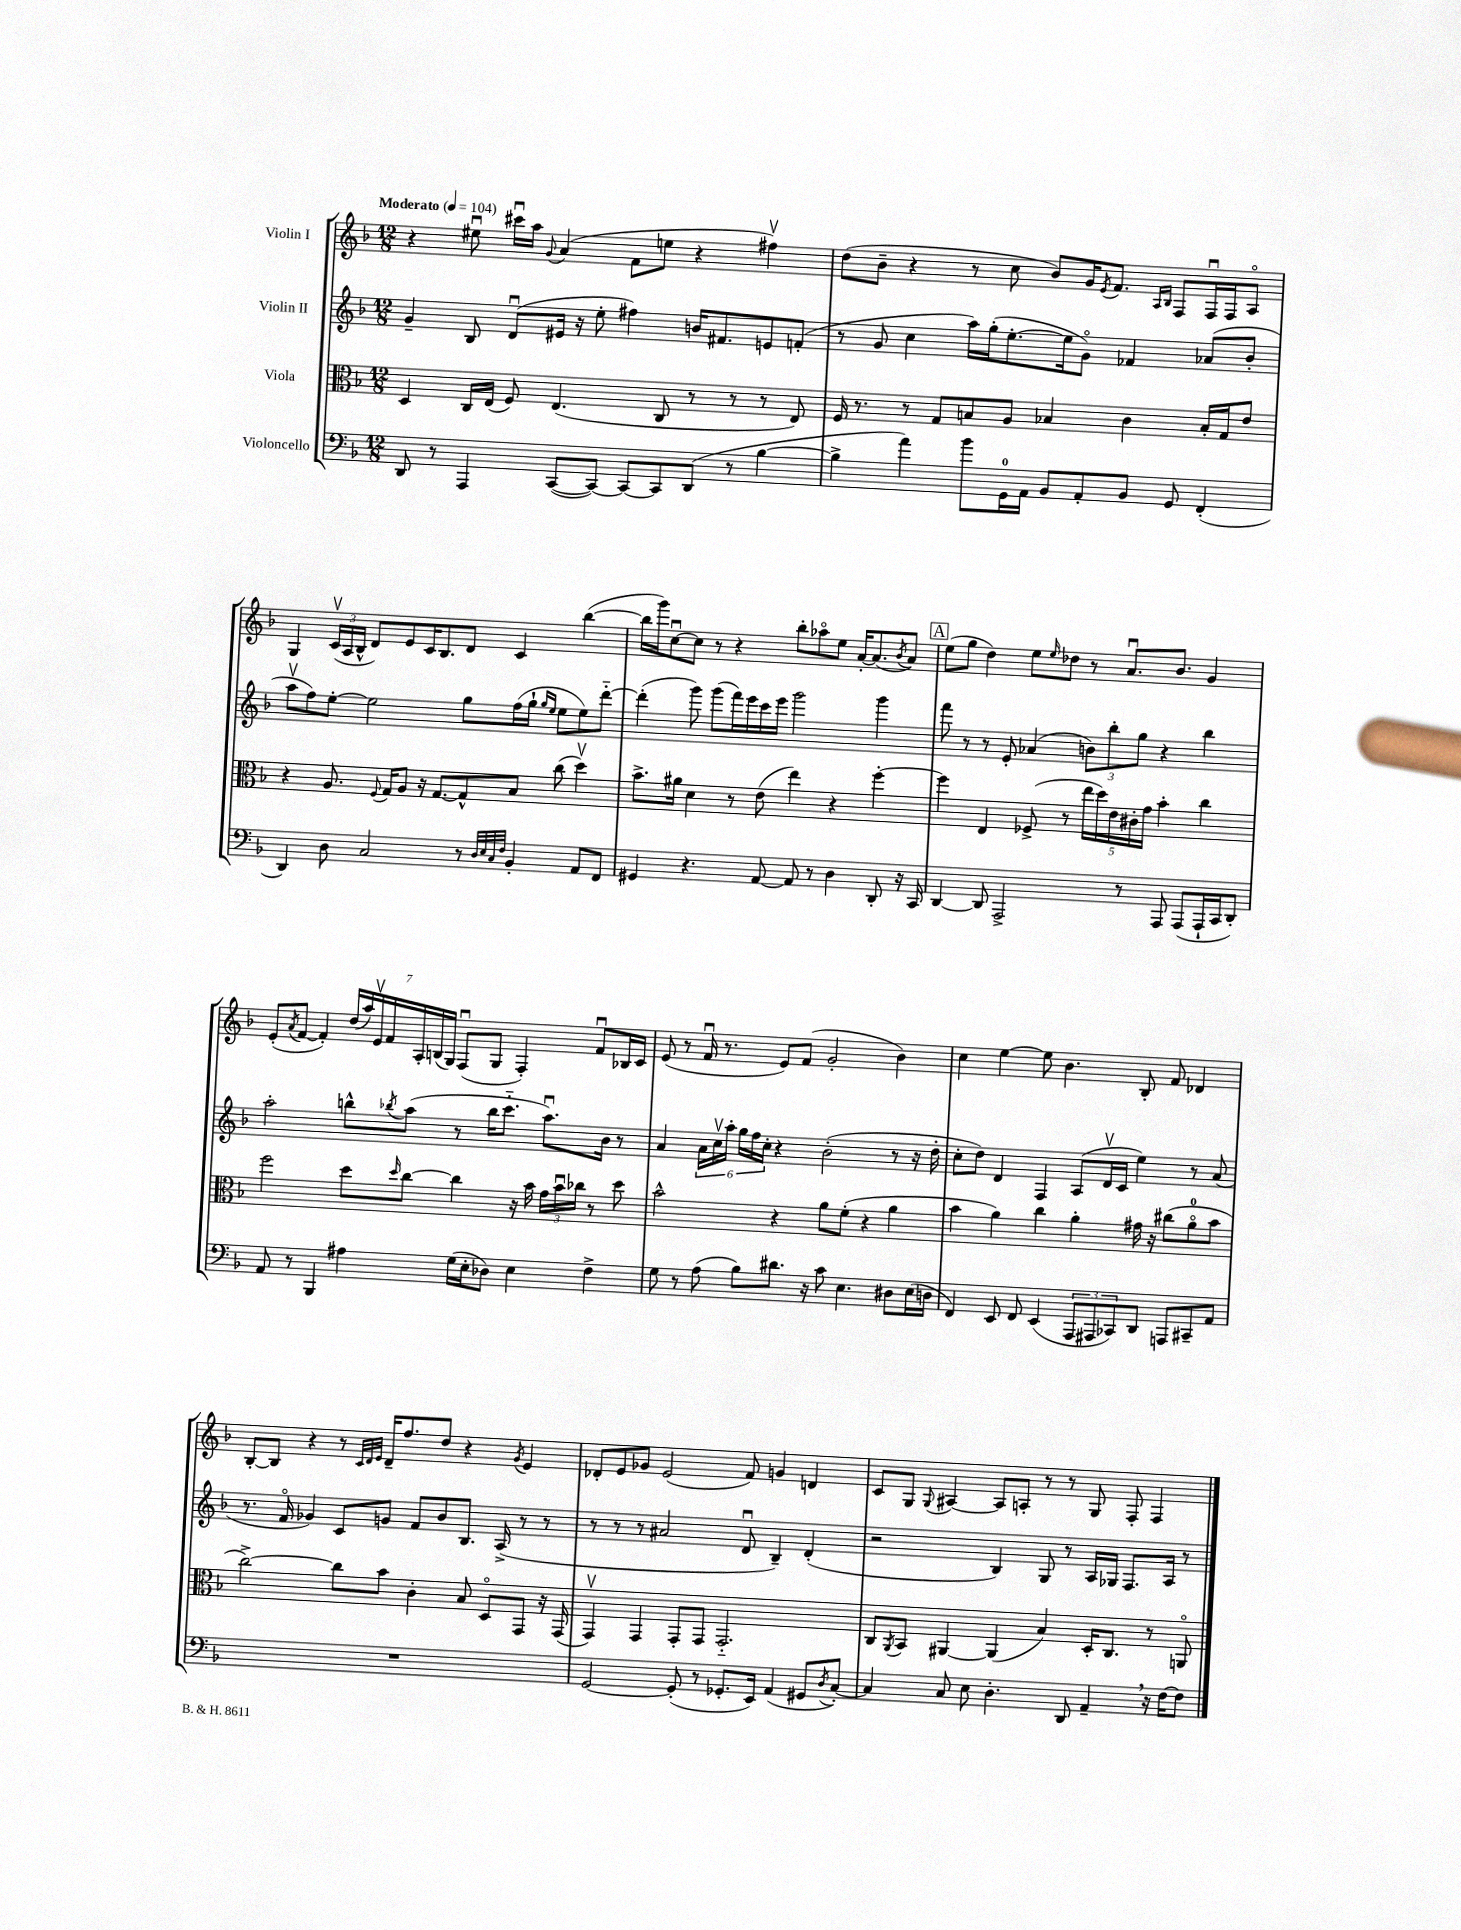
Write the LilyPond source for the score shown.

<<
\new StaffGroup <<
\new Staff = "s0" \with { instrumentName = "Violin I" } {
    \clef treble \key f \major \numericTimeSignature \time 12/8 \tempo "Moderato" 4 = 104
    r4 eis''8\downbow cis'''16\downbow a''16 \appoggiatura { g'8 } a'4( f'8 e''8 r4 fis''4\upbow) |
    d''8( bes'8-- r4 r8 c''8 bes'8) g'16 \acciaccatura { e'8 } f'8. \grace { a16 bes16 } f8 f16\downbow f16 a8\flageolet |
    g4 \tuplet 3/2 { c'16\upbow( a16 bes16-^ } d'8) e'8 c'16 bes8. d'8 c'4 bes''4~( |
    bes''16 g'''16) c''8~\downbow c''8 r8 r4 bes''8-. aes''8\flageolet e''8 a'16~-. a'8.( \acciaccatura { bes'8 } a'8) |
    \mark \markup { \box "A" } e''8( g''8 d''4) e''8 \grace { e''16 } des''8 r8 a'8.\downbow bes'8. g'4 |
    e'8-.( \acciaccatura { a'8 } f'8~ f'4-.) \tuplet 7/4 { d''16( a''16) e'16\upbow f'16 a16-. b16( g16) } f8\downbow( g8 f4-.) f'8\downbow bes16 c'16 |
    e'8( r8 f'16\downbow r8. e'8) f'8( g'2-. bes'4) |
    c''4 e''4~ e''8 bes'4. bes8-. f'8 des'4 |
    bes8~-. bes8 r4 r8 \grace { c'32 d'32 e'32 } d'16-- f''8. d''8 r4 \acciaccatura { g'8 } e'4 |
    des'8-. e'8 ges'8 e'2( f'8) g'4 d'4 |
    c'8 g8 \appoggiatura { g8 } ais4~ ais8 a8-. r8 r8 g8 f8-. f4 \bar "|." |
}
\new Staff = "s1" \with { instrumentName = "Violin II" } {
    \clef treble \key f \major \numericTimeSignature \time 12/8
    g'4-- bes8 d'8\downbow( eis'16 r16 e''8-. fis''4) b'16 fis'8. e'8 f'8-.( |
    r8 g'8 c''4 a''16) g''16-.( e''8.~-. e''16 g'8\flageolet) fes'4 aes'8( bes'8-. |
    a''8\upbow f''8) e''8~-. e''2 g''8 f''16( g''16-! \grace { g''16 e''16 } e''8 e''8) d'''8~-_ |
    d'''4-.( g'''8) g'''8( f'''16) e'''16 c'''16 e'''16 g'''2 g'''4 |
    \mark \markup { \box "A" } f'''8 r8 r8 e'8-. aes'4( \tuplet 3/2 { b'8) bes''8-. g''8 } r4 bes''4 |
    a''2-. b''8-^ \acciaccatura { bes''8 } a''8( r8 bes''16 c'''8.-_ a''8.\downbow) bes'16 r8 |
    a'4 \tuplet 6/4 { a'16 c''16\upbow a''16-. g''16 f''16 c''16-. } r4 bes'2-.( r8 r16 d''16-. |
    c''8-. d''8) d'4 f4 a8( d'16\upbow c'16 e''4) r8 a'8( |
    r8. f'16\flageolet ges'4) c'8 g'8 f'8 bes'8 bes8. a16->( r8 r8 |
    r8 r8 r8 ais'2 d'8\downbow bes4--) d'4-.( |
    r2 bes4) g8 r8 a16 ges16 f8. a16 r8 \bar "|." |
}
\new Staff = "s2" \with { instrumentName = "Viola" } {
    \clef alto \key f \major \numericTimeSignature \time 12/8
    d4 c16 e16( f8) e4.( c8 r8 r8 r8 e8) |
    f16 r8. r8 g8 b8 a8 bes4 c'4 bes16-. g16 e'8 |
    r4 a8. \appoggiatura { f8 } g16 a8 r16 g8.~ g8-^ bes8 c''8( d''4\upbow) |
    bes'8.-> ais'16 d'4 r8 e'8( e''4) r4 f''4~-. |
    \mark \markup { \box "A" } f''4 e4 fes8->( r8 \tuplet 5/4 { e''16 d''16) e'16 cis'16-. g'16 } bes'4-. c''4 |
    f''2 d''8 \grace { d''16 } c''8~ c''4 r16 bes'16 \tuplet 3/2 { g'16 bes'16\downbow ces''16 } r8 d''8 |
    bes'2-^ r4 a'8 f'8-.( r4 a'4 |
    bes'4 a'4) c''4 a'4-. gis'16 r16 cis''8( a'8-0\flageolet bes'8 |
    c''2~->) c''8 bes'8 c'4-. bes8 d8\flageolet g,8 r16 g,16( |
    g,4\upbow) g,4 g,8-. g,8 g,2.-_ |
    c8 \acciaccatura { a,8 } bes,8 ais,4~ ais,4( bes4) d16-. c8. r8 a,8\flageolet \bar "|." |
}
\new Staff = "s3" \with { instrumentName = "Violoncello" } {
    \clef bass \key f \major \numericTimeSignature \time 12/8
    d,8 r8 a,,4 c,8~( c,8~) c,8~ c,8 d,8( r8 bes4~ |
    bes4-> a'4) bes'8 g,16-0 a,16 bes,8 a,8-. bes,8 g,8 f,4-.( |
    d,4) d8 c2 r8 \grace { d32 e32 c32 f32 } bes,4-. a,8 f,8 |
    gis,4 r4. a,8~ a,8 r8 d4 d,8-. r16 c,16 |
    \mark \markup { \box "A" } d,4~ d,8 a,,2-> r8 a,,8 a,,8( a,,16-! c,16 d,8-.) |
    a,8 r8 bes,,4 ais4 g16( e16-. des8) e4 f4-> |
    g8 r8 a8( bes8) dis'8. r16 c'8 e4. dis8 e16( d16 |
    f,4) e,8 f,8 e,4( \tuplet 3/2 { a,,8 ais,,8 ces,8) } d,8 a,,8 cis,8-- a,8 |
    R1. |
    g,2~ g,8-.( r8 ges,8.-. e,16) a,4( gis,8 \acciaccatura { d8 } c8~-.) |
    c4 c8 e8 d4.-. d,8 a,4-- \breathe r16 f16~ f8 \bar "|." |
}
>>
>>
\layout { \context { \Score \remove "Bar_number_engraver" } }
